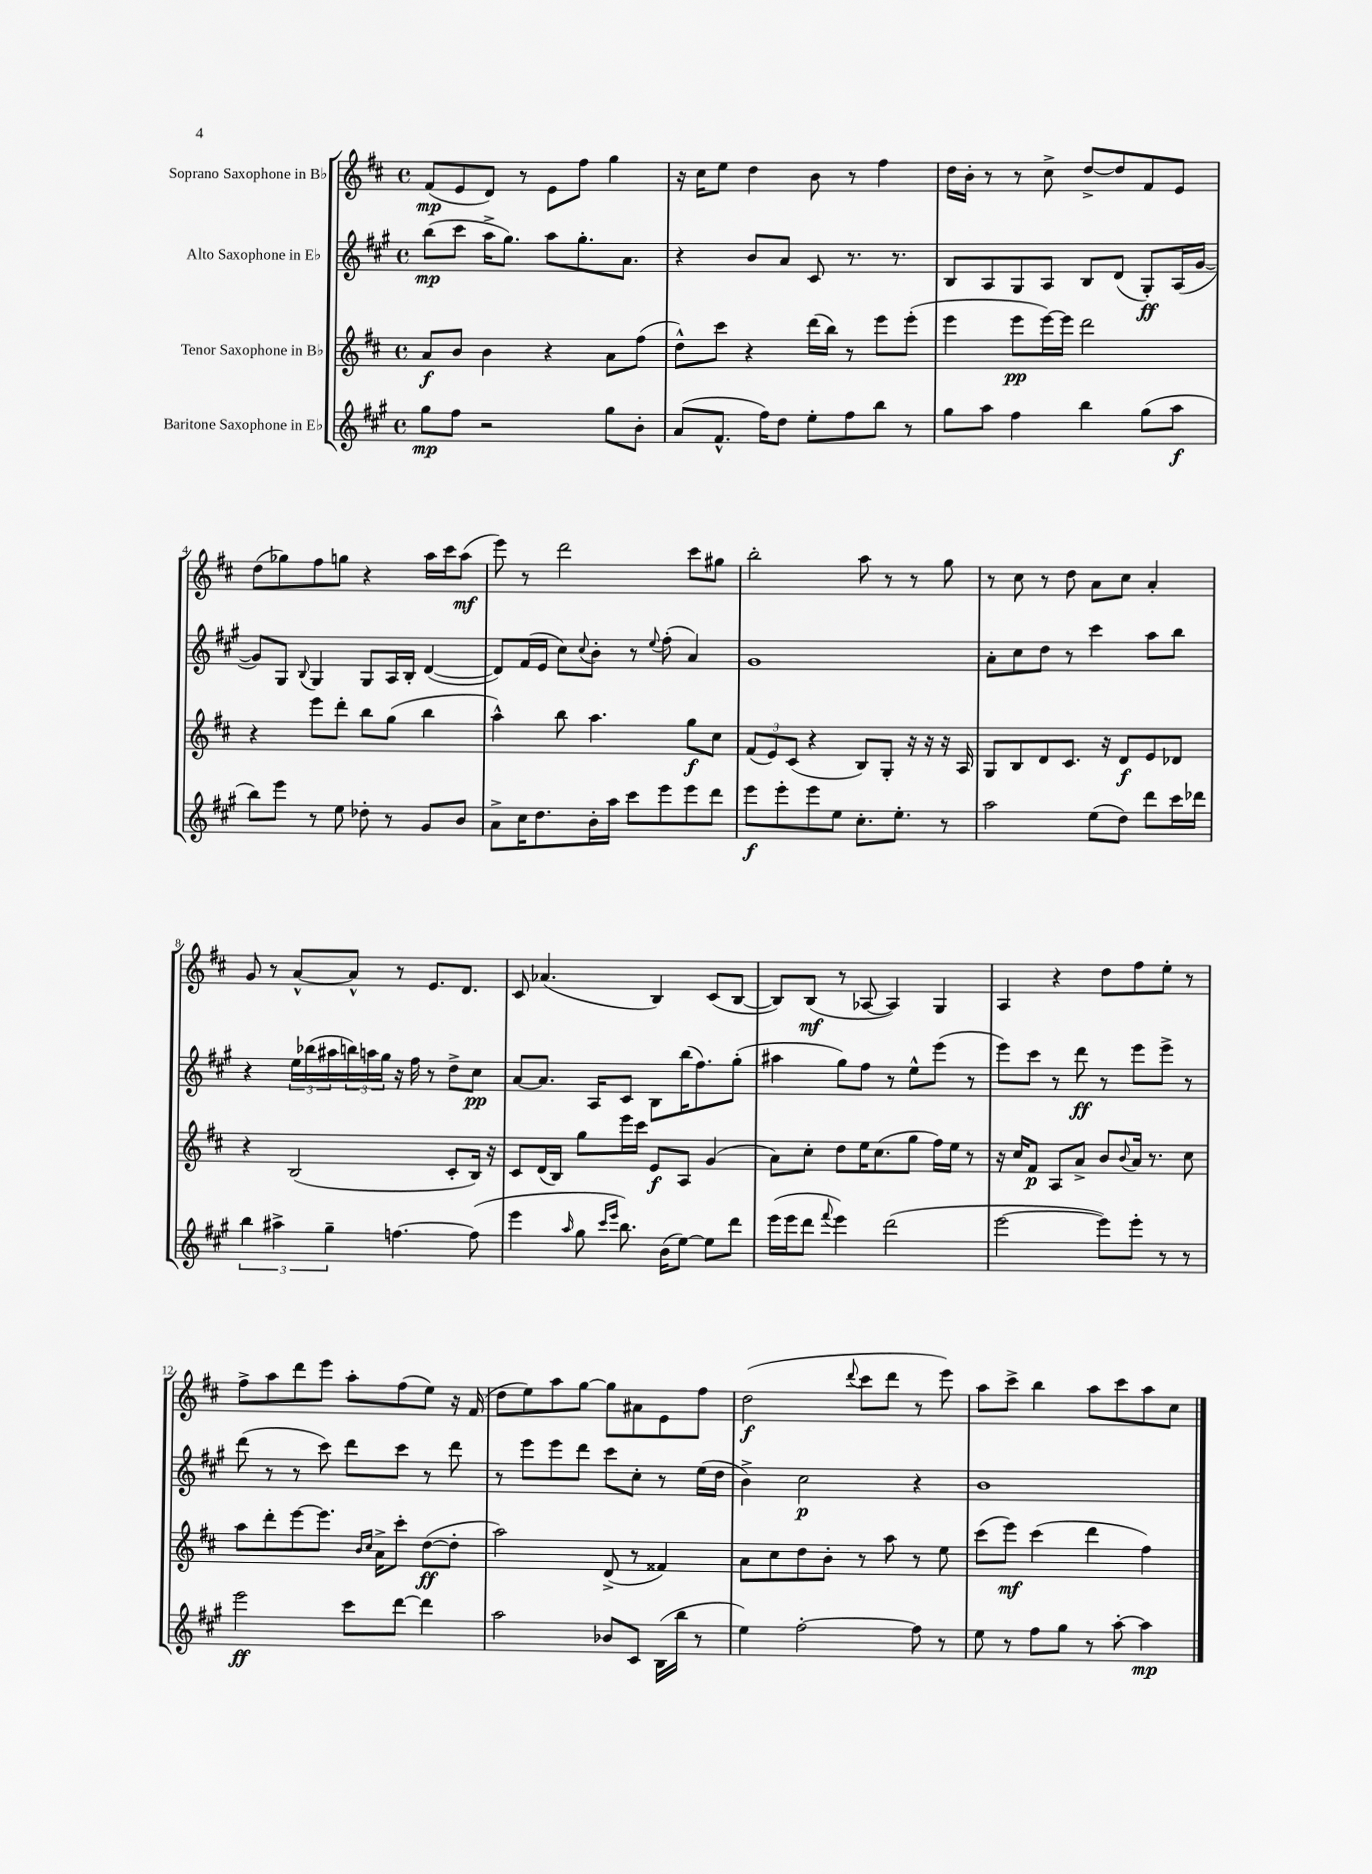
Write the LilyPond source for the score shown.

<<
\new StaffGroup <<
\new Staff = "s0" \with { instrumentName = "Soprano Saxophone in Bb" } {
    \clef treble \key d \major \defaultTimeSignature \time 4/4
    fis'8\mp( e'8 d'8) r8 e'8 fis''8 g''4 |
    r16 cis''16 e''8 d''4 b'8 r8 fis''4 |
    d''16 b'16-. r8 r8 cis''8-> d''8~-> d''8 fis'8 e'8 |
    d''8( ges''8) fis''8 g''8 r4 a''16 cis'''16 a''8\mf( |
    e'''8) r8 d'''2 cis'''8 gis''8 |
    b''2-. a''8 r8 r8 g''8 |
    r8 cis''8 r8 d''8 a'8 cis''8 a'4-. |
    g'8 r8 a'8~-^ a'8-^ r8 e'8. d'8. |
    cis'8 aes'4.( b4) cis'8( b8~ |
    b8) b8\mf( r8 aes8~ aes4) g4 |
    a4 r4 d''8 fis''8 e''8-. r8 |
    fis''8-> a''8 d'''8 e'''8 a''8-. fis''8( e''8) r16 fis'16( |
    d''8 e''8) a''8 g''8~ g''8 ais'8 e'8 fis''8 |
    d''2\f( \appoggiatura { d'''8 } cis'''8 d'''8 r8 e'''8) |
    a''8 cis'''8-> b''4 a''8 cis'''8 a''8 cis''8 \bar "|." |
}
\new Staff = "s1" \with { instrumentName = "Alto Saxophone in Eb" } {
    \clef treble \key a \major \defaultTimeSignature \time 4/4
    b''8\mp( cis'''8 a''16-> gis''8.) a''8 gis''8.-. a'8. |
    r4 b'8 a'8 cis'8 r8. r8. |
    b8 a8 gis8 a8 b8 d'8( gis8-.\ff) a16( gis'16~ |
    gis'8) gis8 \appoggiatura { b8 } gis4 gis8 a16 b16-. d'4~( |
    d'8) fis'16( e'16 cis''8) \appoggiatura { cis''8 } b'8-. r8 \appoggiatura { e''8 } fis''8-.( a'4) |
    gis'1 |
    a'8-. cis''8 d''8 r8 cis'''4 a''8 b''8 |
    r4 \tuplet 3/2 { e''16 bes''16( ais''16 } \tuplet 3/2 { b''16) a''16 gis''16 } r16 fis''16 r8 d''8-> cis''8\pp |
    a'8~ a'8. a16 cis'8 b8 b''16( fis''8.) gis''8-.( |
    ais''4 gis''8) fis''8 r8 e''8-^ e'''8( r8 |
    e'''8) cis'''8 r8 d'''8\ff r8 e'''8 e'''8-> r8 |
    d'''8( r8 r8 cis'''8) d'''8 cis'''8 r8 d'''8 |
    r8 e'''8 e'''8 d'''8 cis'''8 cis''8-. r8 e''16( d''16 |
    b'4->) cis''2\p r4 |
    b'1 \bar "|." |
}
\new Staff = "s2" \with { instrumentName = "Tenor Saxophone in Bb" } {
    \clef treble \key d \major \defaultTimeSignature \time 4/4
    a'8\f b'8 b'4 r4 a'8 fis''8( |
    d''8-^) cis'''8 r4 d'''16( b''16) r8 e'''8 e'''8-.( |
    e'''4 e'''8\pp e'''16~) e'''16 d'''2 |
    r4 e'''8 d'''8-. b''8 g''8( b''4 |
    a''4-^) b''8 a''4. g''8\f cis''8 |
    \tuplet 3/2 { fis'8( e'8) cis'8( } r4 b8) g8-. r16 r16 r16 a16 |
    g8 b8 d'8 cis'8. r16 d'8\f e'8 des'8 |
    r4 b2( cis'8-. b16) r16 |
    cis'8 d'16( b16) g''8 e'''16 cis'''16 e'8\f a8 g'4( |
    a'8) cis''8-. d''8 e''16 cis''8.( g''8 fis''16) e''16 r8 |
    r16 cis''16 fis'8\p a8 a'8-> b'8 \appoggiatura { b'8 } a'16 r8. cis''8 |
    a''8 d'''8-. e'''8~ e'''8. \grace { b'16 cis''16 } a'16-> cis'''8-. d''8~\ff( d''8-. |
    a''2) d'8->( r8 fisis'4) |
    a'8 cis''8 d''8 b'8-. r8 a''8 r8 e''8 |
    cis'''8( e'''8\mf) cis'''4( d'''4 fis''4) \bar "|." |
}
\new Staff = "s3" \with { instrumentName = "Baritone Saxophone in Eb" } {
    \clef treble \key a \major \defaultTimeSignature \time 4/4
    gis''8\mp fis''8 r2 gis''8 b'8-. |
    a'8( fis'8.-^ fis''16) d''8 e''8-. fis''8 b''8 r8 |
    gis''8 a''8 fis''4 b''4 gis''8( a''8\f |
    b''8) e'''8 r8 e''8 des''8-. r8 gis'8 b'8 |
    a'8-> cis''16 d''8. b'16-. a''16 cis'''8 e'''8 e'''8 d'''8 |
    e'''8\f e'''8-. e'''8 e''8 cis''8.-. e''8.-. r8 |
    a''2 e''8( d''8) d'''8 cis'''16 des'''16 |
    \tuplet 3/2 { b''4 ais''4-> gis''4-- } f''4.~ f''8( |
    e'''4 \grace { a''16 } gis''8 \grace { cis'''16 e'''16 } b''8.) b'16( e''8~) e''8 d'''8 |
    e'''16( e'''16 d'''8 \appoggiatura { fis'''8 } e'''4) d'''2( |
    e'''2~ e'''8) e'''8-. r8 r8 |
    e'''2\ff cis'''8 d'''8~ d'''4 |
    a''2 bes'8 cis'8 b16( b''16 r8 |
    e''4) fis''2~-. fis''8 r8 |
    e''8 r8 fis''8 gis''8 r8 a''8~-. a''4\mp \bar "|." |
}
>>
>>
